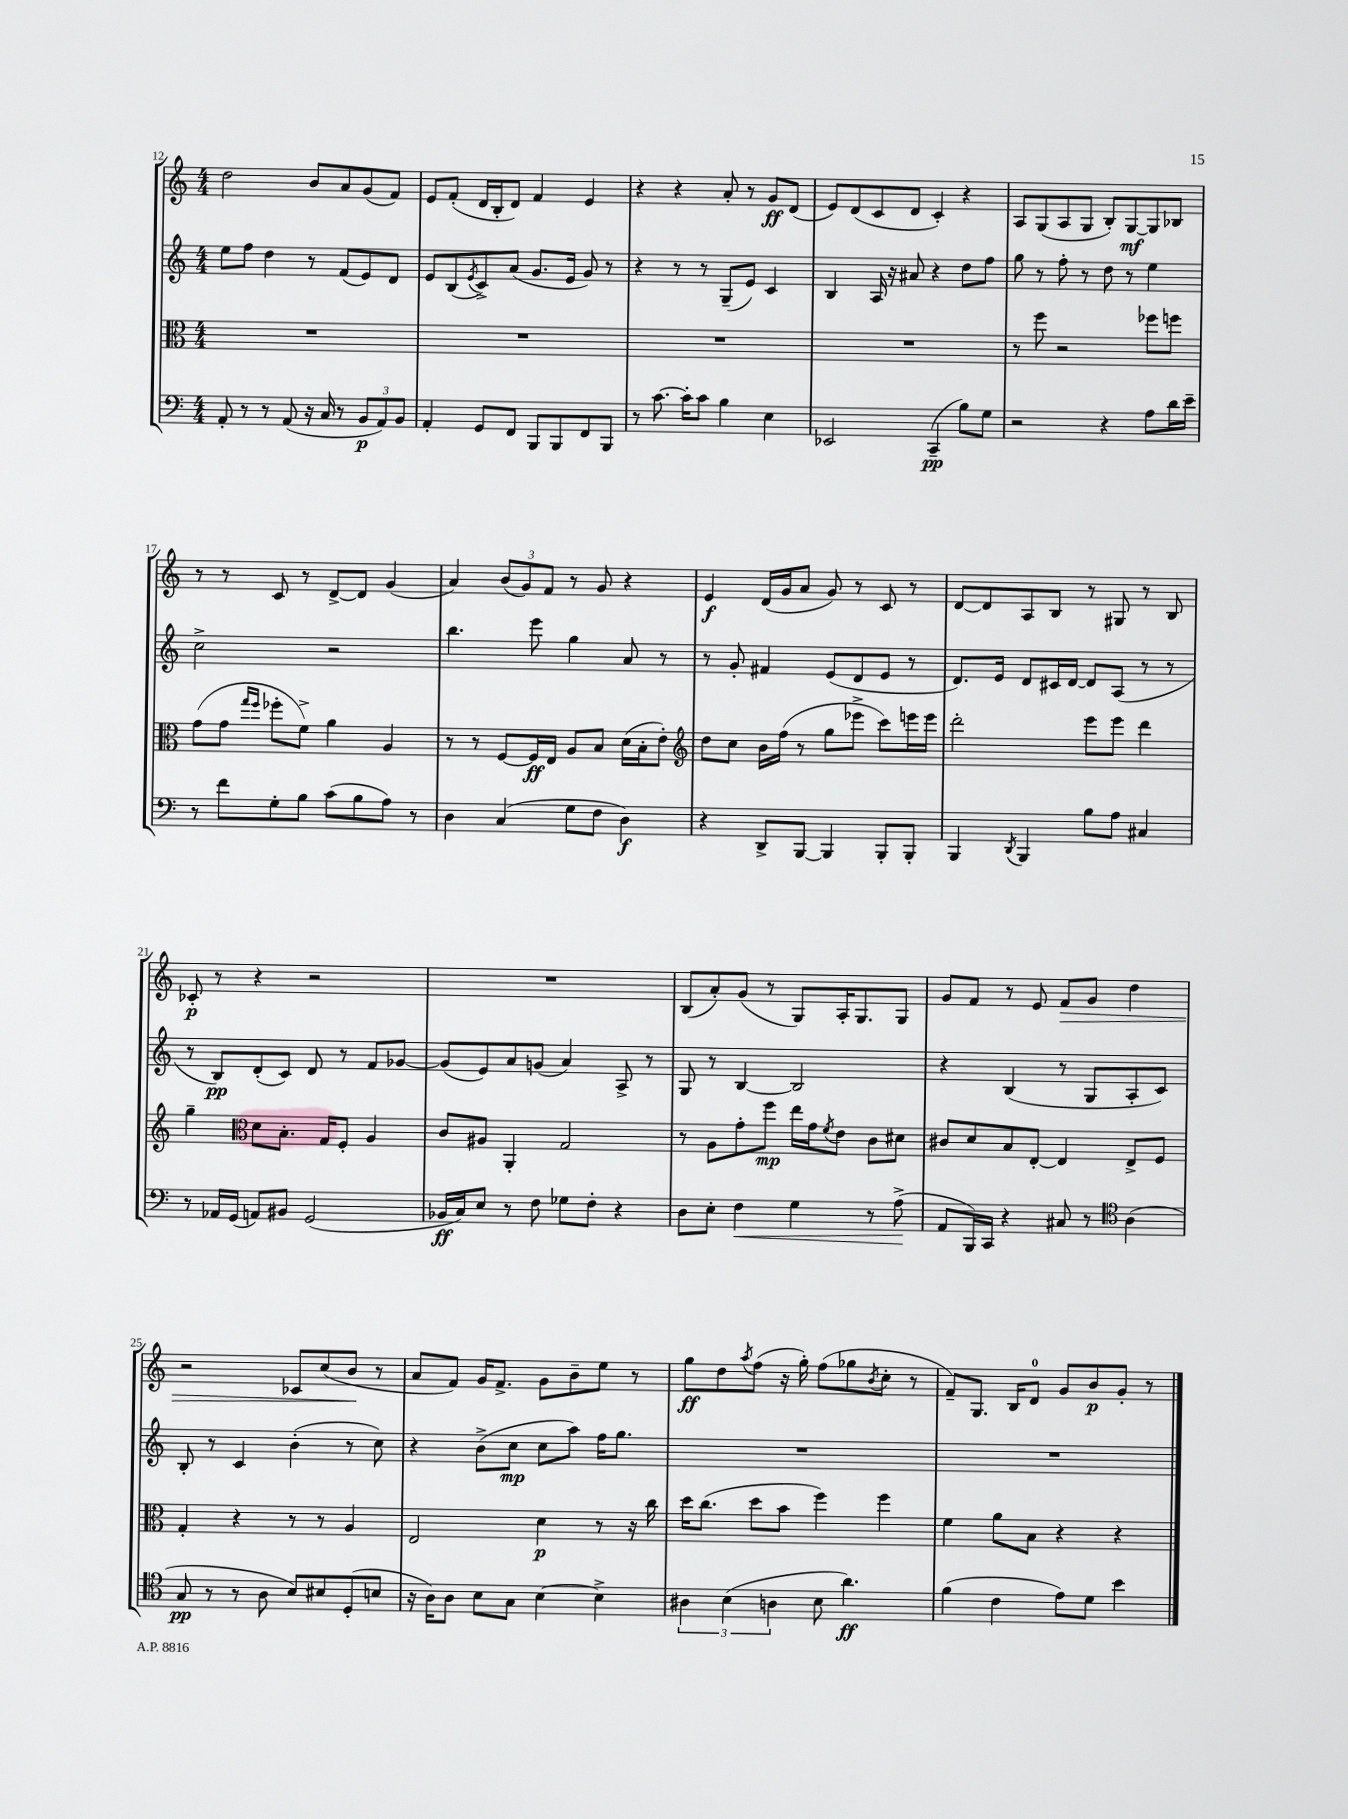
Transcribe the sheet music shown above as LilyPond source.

<<
\new StaffGroup <<
\new Staff = "s0" {
    \clef treble \key c \major \numericTimeSignature \time 4/4
    d''2 b'8 a'8 g'8( f'8) |
    e'8 f'8-.( d'16 b16-. d'8) f'4 e'4 |
    r4 r4 a'8-. r8 g'8\ff d'8( |
    e'8) d'8( c'8 d'8 c'4-.) r4 |
    a8 g8( a8 g8 b8-.) g8~\mf g8 bes8 |
    r8 r8 c'8 r8 d'8~-> d'8 g'4( |
    a'4) \tuplet 3/2 { b'8( g'8) f'8 } r8 g'8 r4 |
    e'4\f d'16( g'16 a'8 g'8) r8 c'8 r8 |
    d'8~ d'8 a8 b8 r8 gis8 r8 b8 |
    ces'8-.\p r8 r4 r2 |
    R1 |
    b8( a'8-.) g'8( r8 g8) a16-. g8. g8 |
    g'8 f'8 r8 e'8 f'8\> g'8 d''4 |
    r2 ces'8 c''8( b'8\! r8 |
    a'8 f'8) g'16 f'8.-> g'8 b'8-- e''8 r8 |
    g''8\ff d''8 \acciaccatura { a''8 } f''8( r16 g''16-.) f''8( ges''8 \acciaccatura { b'8 } c''8-. r8 |
    f'8--) g8. b16 d'8-0 g'8 b'8\p g'8-. r8 \bar "|." |
}
\new Staff = "s1" {
    \clef treble \key c \major \numericTimeSignature \time 4/4
    e''8 f''8 d''4 r8 f'8( e'8) d'8 |
    e'8 b8( \acciaccatura { e'8 } c'8->) a'8( g'8. e'16 g'8) r8 |
    r4 r8 r8 g8--( e'8) c'4 |
    b4 a16 r16 ais'8 r4 d''8 f''8 |
    g''8 r8 f''8-. r8 d''8 r8 e''4 |
    c''2-> r2 |
    b''4. e'''8 g''4 a'8 r8 |
    r8 g'8-. fis'4 e'8( d'8 e'8 r8 |
    d'8.) e'16 d'8 cis'16 d'16~ d'8 a8( r8 r8 |
    r8 b8\pp) d'8-.( c'8) d'8 r8 f'8 ges'8~ |
    ges'8( e'8) a'8 g'8( a'4) a8-> r8 |
    g8 r8 b4~ b2 |
    r4 b4( r8 g8 a8-. c'8) |
    b8-. r8 c'4 b'4-.( r8 c''8) |
    r4 b'8->( c''8\mp c''8 a''8) f''16 g''8. |
    R1 |
    R1 \bar "|." |
}
\new Staff = "s2" {
    \clef alto \key c \major \numericTimeSignature \time 4/4
    R1 |
    R1 |
    R1 |
    R1 |
    r8 f''8 r2 fes''8 f''8 |
    g'8( g'8 \grace { g''16 f''16 } fes''8-. f'8->) a'4 a4 |
    r8 r8 f8~ f16\ff e16 a8 b8 d'16( b16-. e'8-.) |
    \clef treble d''8 c''8 b'16 f''16( r8 g''8 ees'''8-> c'''8) e'''16 e'''16 |
    d'''2-. e'''8 e'''8 d'''4 |
    g''4-- \clef alto d'8 b8.-. g16 f8-. a4 |
    c'8 ais8 a,4-. g2 |
    r8 a8 g'8-. f''8\mp e''16 g'16 \acciaccatura { f'8 } e'8 c'8 dis'8 |
    cis'8 d'8 b8 e8~-. e4 e8-> f8 |
    g4-. r4 r8 r8 a4 |
    e2 d'4\p r8 r16 c''16 |
    d''16 c''8.( d''8 b'8 f''4) f''4 |
    f'4 a'8 b8 r4 r4 \bar "|." |
}
\new Staff = "s3" {
    \clef bass \key c \major \numericTimeSignature \time 4/4
    a,8-. r8 r8 a,8( r16 c16 r8 \tuplet 3/2 { b,8\p a,8) b,8 } |
    a,4-. g,8 f,8 b,,8 b,,8 f,8 b,,8 |
    r8 c'8.~ c'16-. c'8 b4 e4 |
    ees,2 c,4--\pp( b8) g8 |
    r2 r4 a8 d'16 e'16-- |
    r8 f'8 g8-. b8 c'8( b8 a8) r8 |
    d4 c4( g8 f8 d4\f) |
    r4 d,8-> b,,8~ b,,4 b,,8-. b,,8-. |
    b,,4 \acciaccatura { d,8 } b,,4 b8 a8 cis4 |
    r8 aes,16 g,16( a,8) bis,8 g,2( |
    bes,16\ff c16) e8 r8 f8 ges8 f8-. r4 |
    d8 e8-. f4\< g4 r8 a8->\!( |
    a,8 b,,16) c,16 r4 cis8 r8 \clef tenor a4( |
    g8\pp r8 r8 a8 b8) bis8 d8-.( b8 |
    r16 a16) a8 b8 g8 b4~ b4-> |
    \tuplet 3/2 { ais4 b4( a4 } b8 a'4.\ff) |
    f'4( c'4 e'8) d'8 b'4 \bar "|." |
}
>>
>>
\layout { \context { \Score currentBarNumber = #12 } }
